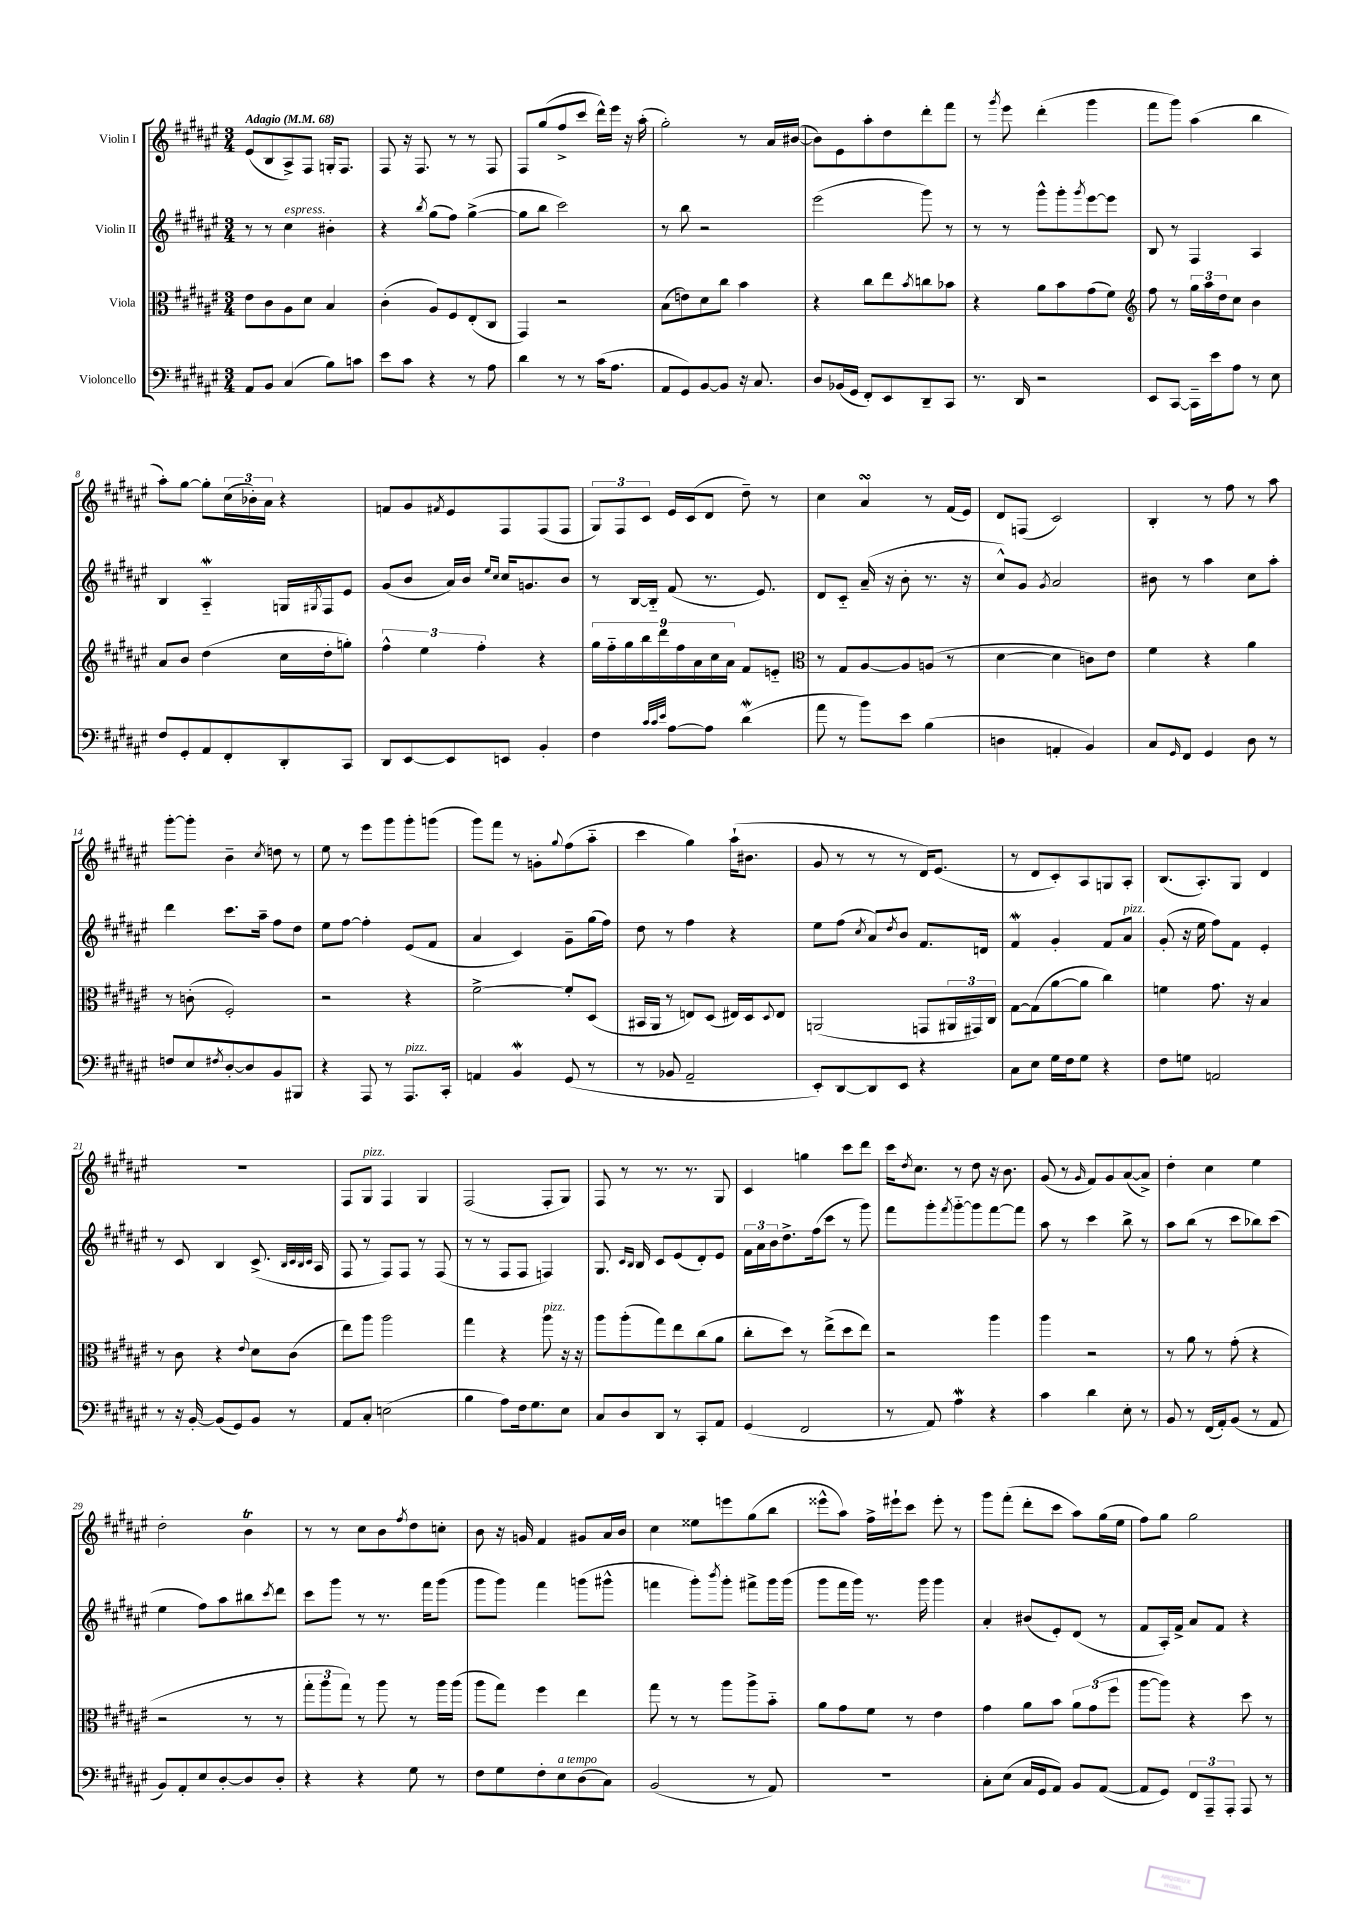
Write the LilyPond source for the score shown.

<<
\new StaffGroup <<
\new Staff = "s0" \with { instrumentName = "Violin I" } {
    \clef treble \key fis \major \numericTimeSignature \time 3/4 \tempo "Adagio" 4 = 68
    eis'8( b8 ais8->) fis8 g16-. fis8. |
    fis8 r16 fis8. r8 r8 fis8 |
    fis8 gis''8( fis''8-> cis'''8 dis'''16-^) eis'''16 r16 ais''16-.( |
    gis''2-.) r8 ais'16 bis'16~( |
    bis'8) eis'8 ais''8-. dis''8 dis'''8-. fis'''8 |
    r8 \acciaccatura { gis'''8 } eis'''8 dis'''4-.( gis'''4 |
    fis'''8 gis'''8) ais''4( b''4 |
    ais''8-.) gis''8~ gis''8-. \tuplet 3/2 { cis''16( bes'16-.) ais'16 } r4 |
    f'8 gis'8 \acciaccatura { fis'8 } eis'8 fis8 fis8( fis8 |
    \tuplet 3/2 { gis8) fis8 cis'8 } eis'16 cis'16( dis'8 dis''8--) r8 |
    cis''4 ais'4\turn r8 fis'16( eis'16) |
    dis'8 f8( cis'2) |
    b4-. r8 fis''8 r8 ais''8 |
    gis'''8~-. gis'''8-. b'4-- \acciaccatura { cis''8 } d''8 r8 |
    eis''8 r8 eis'''8 gis'''8 gis'''8-. g'''8( |
    gis'''8) fis'''8 r8 g'8-. \appoggiatura { gis''8 } fis''8( ais''8-_ |
    cis'''4 gis''4) ais''16-!( bis'8. |
    gis'8 r8 r8 r8 dis'16) eis'8.( |
    r8 dis'8 cis'8-.) ais8 g8 ais8-. |
    b8.( ais8.-.) gis8 dis'4 |
    R2. |
    fis8 gis8^\markup { \italic "pizz." } fis4 gis4 |
    fis2( fis8-. gis8) |
    fis8 r8 r8. r8. gis8 |
    cis'4 g''4 cis'''8 dis'''8 |
    cis'''16 \acciaccatura { dis''8 } cis''8. r8 dis''8 r16 b'8. |
    gis'8( r8 \grace { gis'16 } fis'8) gis'8 ais'8~( ais'8->) |
    dis''4-. cis''4 eis''4 |
    dis''2-. b'4\trill |
    r8 r8 cis''8 b'8 \acciaccatura { fis''8 } dis''8 c''8-. |
    b'8 r16 g'16 fis'4 gis'8 ais'16 b'16 |
    cis''4 eisis''8 e'''8 gis''8( b''8 |
    eisis'''8-^ ais''8) fis''16-> eis'''16-! cis'''8 eis'''8-. r8 |
    gis'''8 fis'''8-.( dis'''8-. cis'''8 ais''8) gis''16( eis''16 |
    fis''8) gis''8 gis''2 \bar "|." |
}
\new Staff = "s1" \with { instrumentName = "Violin II" } {
    \clef treble \key fis \major \numericTimeSignature \time 3/4
    r8 r8 cis''4^\markup { \italic "espress." } bis'4-. |
    r4 \acciaccatura { b''8 } gis''8( fis''8) gis''4~->( |
    gis''8 b''8 cis'''2) |
    r8 b''8 r2 |
    eis'''2( gis'''8) r8 |
    r8 r8 gis'''8-^ gis'''8-. \acciaccatura { gis'''8 } eis'''8~ eis'''8 |
    b8 r8 fis4 ais4 |
    b4 ais4-_\mordent g16 \acciaccatura { gis8 } fis16 eis'8 |
    gis'8( b'8 ais'16) b'16 \grace { eis''16 cis''16 } cis''16 g'8. b'8 |
    r8 b16~ b16-_ fis'8( r8. eis'8.) |
    dis'8 cis'8-_ ais'16--( r16 b'8-. r8. r16 |
    cis''8-^) gis'8 \acciaccatura { gis'8 } ais'2 |
    bis'8 r8 ais''4 cis''8 ais''8-. |
    dis'''4 cis'''8. ais''16-- fis''8 dis''8 |
    eis''8 fis''8~ fis''4-. eis'8( fis'8 |
    ais'4 cis'4) gis'8-- gis''16( fis''16) |
    dis''8 r8 fis''4 r4 |
    eis''8 fis''8( \acciaccatura { cis''8 } ais'8) \acciaccatura { dis''8 } b'8 fis'8. d'16 |
    fis'4\mordent gis'4-. fis'8 ais'8^\markup { \italic "pizz." } |
    gis'8-.( r16 eis''16 fis''8) fis'8 eis'4-. |
    r8 cis'8 b4 cis'8.->( \grace { b32 cis'32 b32 cis'32 } ais16 |
    fis8 r8 fis8) fis8 r8 fis8( |
    r8 r8 fis8 fis8 f4) |
    gis8. \grace { cis'16 b16 } b16 cis'8 eis'8( dis'8-.) eis'8 |
    \tuplet 3/2 { fis'16 ais'16 b'16 } dis''8.-> fis''16( cis'''8 r8 gis'''8) |
    fis'''8 gis'''8-. \acciaccatura { fis'''8 } gis'''8~-_ gis'''8 fis'''8~ fis'''8 |
    ais''8 r8 cis'''4 b''8-> r8 |
    ais''8 b''8( r8 cis'''8 bes''8) cis'''8( |
    eis''4 fis''8) ais''8 bis''8 \acciaccatura { cis'''8 } dis'''8 |
    cis'''8 gis'''8 r8 r8. fis'''16 gis'''8( |
    gis'''8 gis'''8) fis'''4 g'''8( gis'''8-^ |
    f'''4 gis'''8-.) \acciaccatura { b'''8 } gis'''8-. fis'''8-> gis'''16 gis'''16( |
    gis'''8 fis'''16 gis'''16) r8. gis'''16 gis'''4 |
    ais'4-. bis'8( eis'8-.) dis'8( r8 |
    fis'8 ais16-.) fis'16-> ais'8 fis'8 r4 \bar "|." |
}
\new Staff = "s2" \with { instrumentName = "Viola" } {
    \clef alto \key fis \major \numericTimeSignature \time 3/4
    eis'8 cis'8 ais8 dis'8 b4 |
    cis'4-.( ais8) fis8 eis8-.( cis8 |
    gis,4) r2 |
    b8( e'8) dis'8 cis''8 b'4 |
    r4 cis''8 eis''8 \acciaccatura { b'8 } c''8 bes'8 |
    r4 ais'8 b'8 gis'8( fis'8) |
    \clef treble fis''8 r8 \tuplet 3/2 { gis''16 ais''16 dis''16 } cis''8 b'4 |
    ais'8 b'8 dis''4( cis''16 dis''16-. g''8-.) |
    \tuplet 3/2 { fis''4-^ eis''4 fis''4-. } r4 |
    \tuplet 9/8 { gis''16 fis''16-_ gis''16 b''16 dis'''16 fis''16 ais'16 cis''16 ais'16 } fis'8 e'8-_ |
    \clef alto r8 gis8 ais8~ ais8 a8( r8 |
    dis'4~ dis'4 c'8) eis'8 |
    fis'4 r4 ais'4 |
    r8 c'8-.( fis2-.) |
    r2 r4 |
    fis'2~-> fis'8-. dis8( |
    bis,16 ais,16 r8 e8) dis8( eis16) dis16 \appoggiatura { dis8 } eis8 |
    a,2( g,8 \tuplet 3/2 { ais,16 gis,16) cis16 } |
    gis8~ gis8( ais'8~ ais'8 cis''4) |
    f'4 gis'8. r16 b4 |
    r8 cis'8 r4 \appoggiatura { eis'8 } dis'8 cis'8( |
    eis''8) ais''8 ais''2 |
    gis''4 r4 ais''8^\markup { \italic "pizz." } r16 r16 |
    ais''8 ais''8-.( gis''8) eis''8 cis''8( ais'8 |
    cis''8-. dis''8) r8 eis''8->( dis''8 eis''8) |
    r2 ais''4 |
    ais''4 r2 |
    r8 ais'8 r8 gis'8-.( r4 |
    r2 r8 r8 |
    \tuplet 3/2 { gis''8-. ais''8 gis''8) } r8 ais''8 r8 ais''16 ais''16( |
    ais''8 gis''8) fis''4 eis''4 |
    gis''8 r8 r8 ais''8 ais''8-> b'8-_ |
    ais'8 gis'8 fis'8 r8 eis'4 |
    gis'4 ais'8 b'8 \tuplet 3/2 { ais'8 gis'8( fis''8 } |
    ais''8~ ais''8) r4 dis''8 r8 \bar "|." |
}
\new Staff = "s3" \with { instrumentName = "Violoncello" } {
    \clef bass \key fis \major \numericTimeSignature \time 3/4
    ais,8 b,8 cis4( b8) c'8 |
    eis'8 cis'8 r4 r8 ais8 |
    dis'4 r8 r8 cis'16( ais8. |
    ais,8 gis,8) b,8~ b,8 r16 cis8. |
    dis8 bes,16( gis,16 fis,8-.) eis,8 dis,8-- cis,8 |
    r8. dis,16 r2 |
    eis,8 cis,8~ cis,16-- eis'16 ais8 r8 eis8 |
    fis8 gis,8-. ais,8 fis,8-. dis,8-. cis,8 |
    dis,8 eis,8~ eis,8 e,8 b,4-. |
    fis4 \grace { cis'32 cis'32 eis'32 } ais8~ ais8 dis'4\mordent( |
    ais'8 r8 b'8) eis'8 b4( |
    d4 a,4-. b,4) |
    cis8 \grace { gis,16 } fis,8 gis,4 dis8 r8 |
    f8 eis8 \acciaccatura { fis8 } dis8~-. dis8 b,8 bis,,8 |
    r4 ais,,8 r8 ais,,8.^\markup { \italic "pizz." } cis,16-. |
    a,4 b,4\mordent gis,8( r8 |
    r8 bes,8 ais,2-- |
    eis,8-.) dis,8~ dis,8 eis,8 r4 |
    cis8 eis8 gis16 fis16 gis8 r4 |
    fis8 g8 a,2 |
    r8 r16 b,16~-. b,8( gis,8) b,8 r8 |
    ais,8 cis8-. e2( |
    b4 ais8) fis16 gis8. eis8 |
    cis8 dis8 dis,8 r8 cis,8-. ais,8 |
    gis,4( fis,2 |
    r8 ais,8) ais4\mordent r4 |
    cis'4 dis'4 eis8-. r8 |
    b,8 r8 fis,16( ais,16-.) b,8( r8 ais,8 |
    b,8) ais,8-. eis8 dis8~-. dis8 dis8-. |
    r4 r4 gis8 r8 |
    fis8 gis8 fis8-. eis8^\markup { \italic "a tempo" } dis8( cis8) |
    b,2( r8 ais,8) |
    R2. |
    cis8-. eis8( cis16 gis,16 ais,8) b,8 ais,8~( |
    ais,8 gis,8) \tuplet 3/2 { fis,8 ais,,8-- ais,,8-. } ais,,8 r8 \bar "|." |
}
>>
>>
